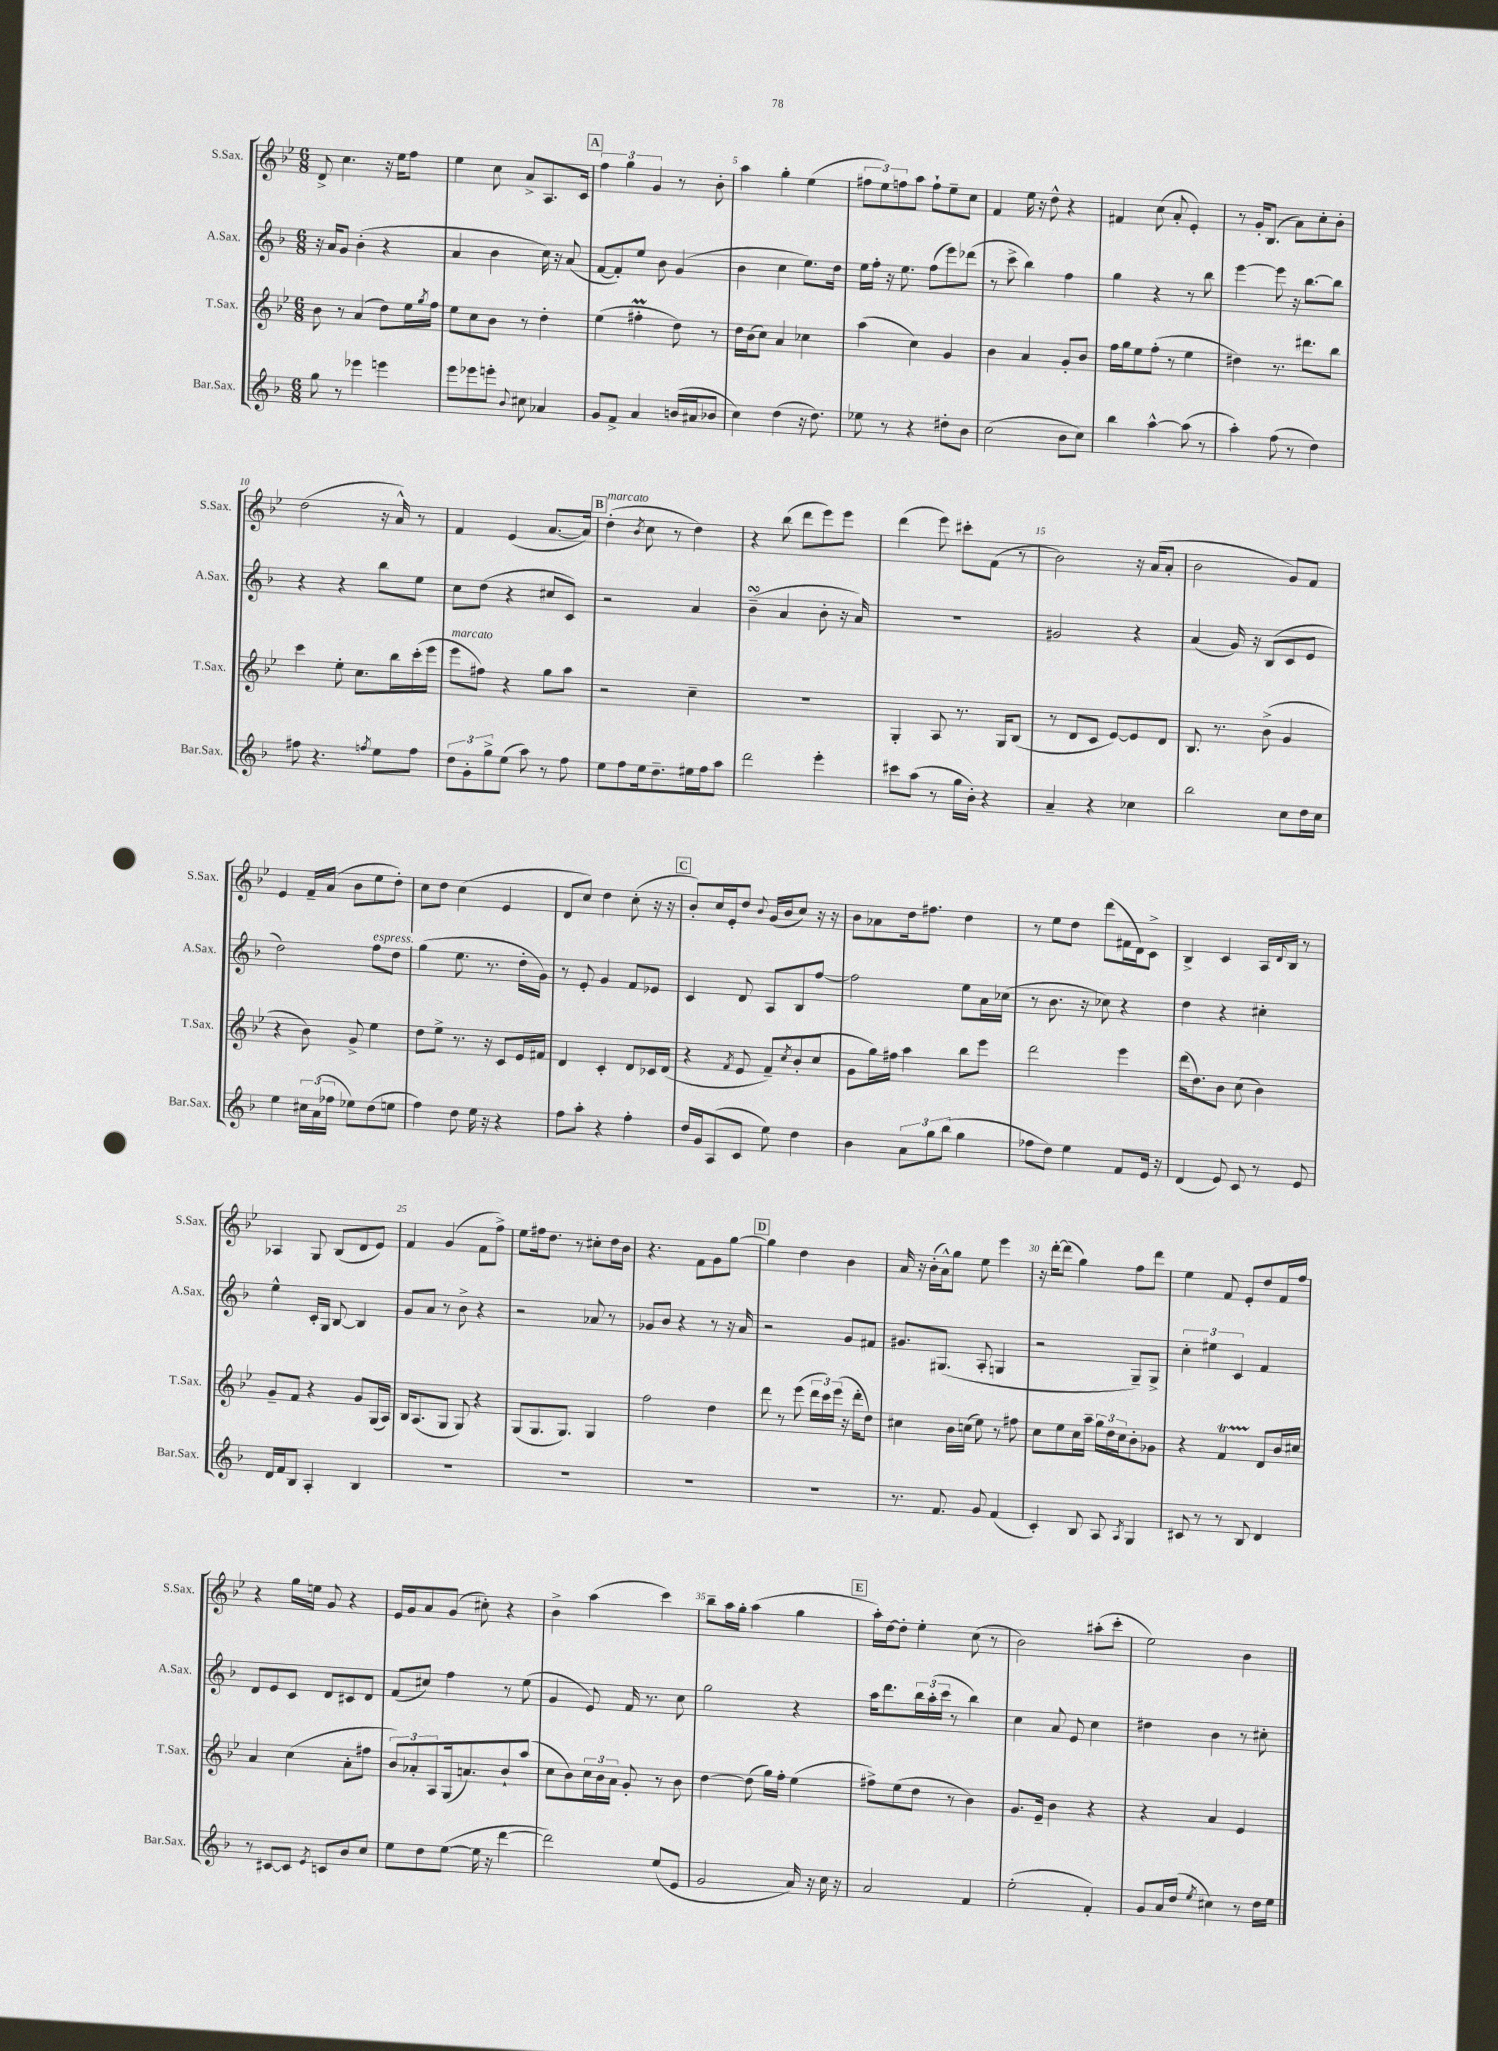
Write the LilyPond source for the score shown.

<<
\new StaffGroup <<
\new Staff = "s0" \with { instrumentName = "S.Sax." shortInstrumentName = "S.Sax." } {
    \clef treble \key bes \major \numericTimeSignature \time 6/8
    d'8-> c''4. r16 ees''16 f''8 |
    ees''4 c''8 a'8-> a8. c'16 |
    \mark \markup { \box "A" } \tuplet 3/2 { f''4 g''4 g'4 } r8 bes'8-. |
    a''4 g''4-. ees''4( |
    \tuplet 3/2 { fis''8 ees''8) f''8 } a''8 f''8-! ees''8-- c''8 |
    f'4 ees''16 r16 d''8-^ r4 |
    fis'4 c''8( a'8-. ees'4-.) |
    r8 g'16-. bes8.( a'8) c''8-. bes'8-. |
    d''2( r16 a'16-^) r8 |
    f'4 ees'4( a'8.~ a'16) |
    \mark \markup { \box "B" } d''4-.^\markup { \italic "marcato" }( \acciaccatura { bes'8 } c''8 r8 d''4) |
    r4 bes''8( d'''8 ees'''8) ees'''8 |
    d'''4( ees'''8) cis'''8-. f'8( r8 |
    bes'2) r16 a'16( a'8-. |
    bes'2 g'8) f'8 |
    ees'4 f'16-- a'16( bes'8 ees''8 d''8-.) |
    c''8 d''8 c''4( ees'4 |
    d'8 c''8) d''4 c''8-.( r16 r16 |
    \mark \markup { \box "C" } bes'8-.) c''16 ees'16-. d''8 \appoggiatura { bes'8 } g'16( bes'16 c''8) r16 r16 |
    bes'8 aes'8 d''16 fis''8. d''4 |
    r8 ees''8 d''8 d'''8( fis'16 d'16) c'8-> |
    bes4-> c'4 a16 \appoggiatura { d'8 } bes16 r8 |
    aes4 g8 bes8( d'8 ees'8) |
    f'4 g'4( f'8 f''8->) |
    ees''8 fis''16 d''8. r8 cis''8-. d''16 bes'16 |
    r4. f'8 g'8 g''8~ |
    \mark \markup { \box "D" } g''4 d''4 bes'4 |
    a'16 r16 bes'16-.( a'16-^) g''8 ees''8 ees'''4 |
    r16 d'''16~-. d'''8( g''4) f''8 d'''8 |
    ees''4 f'8 ees'8-. d''8 f'16 f''16 |
    r4 g''16 e''16 g'8 r4 |
    ees'16 g'16 a'8 g'8( cis''8-.) r4 |
    bes'4-> a''4( c'''4) |
    bes''8-- a''16 g''16-. a''4( g''4 |
    \mark \markup { \box "E" } a''16-.) d''16~ d''8-. ees''4-. c''8( r8 |
    bes'2) ais''8-.( c'''8-. |
    ees''2) bes'4 \bar "|." |
}
\new Staff = "s1" \with { instrumentName = "A.Sax." shortInstrumentName = "A.Sax." } {
    \clef treble \key f \major \numericTimeSignature \time 6/8
    r16 a'16 g'8 bes'4-.( r4 |
    a'4 bes'4 c''16) r16 a'8( |
    \mark \markup { \box "A" } f'8~ f'8-.) e''8 bes'8 g'4( |
    bes'4 c''4 e''8.) d''16 |
    e''16 f''16-. r16 e''8. f''8( e'''8) des'''8( |
    r8 c'''8-> bes''4) f''4 |
    g''4 r4 r8 bes''8 |
    e'''4~ e'''8 r16 bes''8.~ bes''8 |
    r4 r4 bes''8 e''8 |
    c''8 d''8( r4 cis''8 c'8) |
    \mark \markup { \box "B" } r2 a'4 |
    bes'4--\turn( a'4 bes'8-. r16 a'16) |
    R2. |
    gis'2 r4 |
    a'4( g'16) r16 bes8( c'8 e'8 |
    d''2) f''8^\markup { \italic "espress." } d''8 |
    g''4( e''8. r8. d''16-. g'16) |
    r8 e'8-. g'4 f'8 ees'8 |
    \mark \markup { \box "C" } c'4 d'8 a8 bes8 f''8~ |
    f''2 e''8 a'16 ces''16( |
    r8 bes'8. r16 ces''8) r4 |
    d''4 r4 cis''4-. |
    e''4-^ c'16-. g16 bes8~ bes4 |
    g'8 a'8 r8 bes'8-> r4 |
    r2 aes'8 r8 |
    ges'8 bes'8 r4 r8 r16 a'16 |
    \mark \markup { \box "D" } r2 g'8 fis'8 |
    gis'8. gis8.( a8-. g4 |
    r2 g8--) g8-> |
    \tuplet 3/2 { c''4-. eis''4 c'4 } f'4 |
    d'8 e'8 c'8 d'8 cis'8 d'8 |
    f'8( cis''8) f''4 r8 e''8( |
    g'4 e'8) f'16 r8. c''8 |
    g''2 r4 |
    \mark \markup { \box "E" } a''16 d'''8. \tuplet 3/2 { bes''16 a''16-.( c'''16 } r8 bes''4) |
    c''4 a'8 e'8 c''4 |
    dis''4 bes'4 r8 cis''8-. \bar "|." |
}
\new Staff = "s2" \with { instrumentName = "T.Sax." shortInstrumentName = "T.Sax." } {
    \clef treble \key bes \major \numericTimeSignature \time 6/8
    bes'8 r8 a'4( d''8) ees''16 \acciaccatura { g''8 } f''16 |
    ees''8 c''8 bes'8 r8 d''4-. |
    \mark \markup { \box "A" } ees''4( fis''4-.\prall d''8) r8 |
    d''16 bes'16( c''8) a'4 ces''4 |
    a''4( c''4) g'4 |
    bes'4 a'4 g'8-. bes'8 |
    f''16 g''16 ees''8 f''8-.( r8 ees''4 |
    dis''4) r8. dis'''8. bes''8 |
    c'''4 ees''8-. c''8. bes''16 c'''16-.( ees'''16 |
    ees'''8^\markup { \italic "marcato" } fis''8) r4 g''8 a''8 |
    \mark \markup { \box "B" } r2 c''4-- |
    R2. |
    g4-. a8 r8. g16 bes8( |
    r8 d'8 c'8 ees'8~) ees'8 d'8 |
    bes8. r8. bes'8->( g'4 |
    r4 bes'8) g'8-> ees''4 |
    d''8 ees''8-> r8. r16 c'8 ees'16 fis'16 |
    d'4 c'4-. d'8 ces'16 d'16( |
    \mark \markup { \box "C" } r4 \acciaccatura { f'8 } ees'8 f'8--) \acciaccatura { c''8 } bes'8-.( c''8 |
    g'8 g''16) fis''16 a''4 bes''8 ees'''8 |
    d'''2 ees'''4 |
    d'''16( d''8.) bes'8 c''8( bes'4) |
    g'8-- f'8 r4 g'8 g16( a16) |
    bes16 a8.( g8 g8) r4 |
    g8( g8. g8.) g4 |
    f''2 d''4 |
    \mark \markup { \box "D" } d'''8 r8 ees'''8( \tuplet 3/2 { d'''16 c'''16) ees'''16( } r16 d'''16-. d''8) |
    cis''4 bes'16 c''16( ees''8) r8 fis''8 |
    c''8 ees''8 c''16 a''16-- \tuplet 3/2 { g''16 d''16 c''16 } bes'8-. ges'8 |
    r4 f'4\startTrillSpan d'8\stopTrillSpan bes'16 cis''16 |
    a'4 c''4( a'8-. fis''8 |
    \tuplet 3/2 { bes'8) aes'8-. a8 } g16( a'8.) bes'8-! a''8( |
    c''8 bes'8) \tuplet 3/2 { c''16 bes'16 a'16 } g'8-. r8 bes'8 |
    d''4~ d''8( g''16) f''16-. ees''4( |
    \mark \markup { \box "E" } fis''8->) ees''8( d''8 r8 bes'4) |
    g'8. ees'16-- bes'4 r4 |
    r4 a'4 ees'4 \bar "|." |
}
\new Staff = "s3" \with { instrumentName = "Bar.Sax." shortInstrumentName = "Bar.Sax." } {
    \clef treble \key f \major \numericTimeSignature \time 6/8
    g''8 r8 ees'''4 e'''4 |
    e'''8 ees'''8 e'''8-. \appoggiatura { bes'8 } cis''8 aes'4 |
    \mark \markup { \box "A" } g'8 f'8-> a'4 b'16( ais'16 bes'8 |
    c''4) d''4( r16 d''8.) |
    ees''8 r8 r4 dis''8-. bes'8 |
    c''2( bes'8 c''8) |
    bes''4 a''4~-^ a''8( r8 |
    a''4-.) f''8( r8 d''4) |
    fis''8 r4. \acciaccatura { f''8 } e''8 f''8 |
    \tuplet 3/2 { d''8 g'8-. g''8-> } e''8( a''8) r8 f''8 |
    \mark \markup { \box "B" } e''8 f''8 e''16 d''8.-- eis''16 f''16 a''8 |
    d'''2 e'''4-. |
    cis'''8 a''8( r8 g''16 bes'16-.) r4 |
    a'4-- r4 ces''4 |
    bes''2 c''8 d''16 c''16 |
    e''4 \tuplet 3/2 { cis''16 a'16( fes''16 } ees''8) d''8( e''8 |
    f''4) d''8 e''16 r16 r4 |
    f''8 a''8-. r4 f''4-. |
    \mark \markup { \box "C" } d''16 g'16 a8( c'8 e''8) d''4 |
    bes'4 \tuplet 3/2 { a'8 g''8 bes''8( } g''4 |
    fes''8 d''8) e''4 f'8 e'16 r16 |
    d'4( e'8) c'8 r8 e'8 |
    d'16 f'16 bes8 a4-. bes4 |
    R2. |
    R2. |
    R2. |
    \mark \markup { \box "D" } R2. |
    r8. f'8. g'8 f'4( |
    c'4-.) bes8 a8 \acciaccatura { a8 } g4 |
    cis'8 r8 r8 bes8 d'4 |
    r8 cis'8~ cis'8 \acciaccatura { e'8 } c'8 bes'8 c''8 |
    e''8 d''8 e''8~( e''16 r16 d'''4~ |
    d'''2) e''8( e'8 |
    g'2 a'16) r16 c''16 r16 |
    \mark \markup { \box "E" } a'2 f'4 |
    e''2-.( f'4-.) |
    g'8 a'16 d''16( \acciaccatura { e''8 } cis''4) r8 d''16 e''16 \bar "|." |
}
>>
>>
\layout { \context { \Score currentBarNumber = #2 \override BarNumber.break-visibility = ##(#f #t #t) barNumberVisibility = #(every-nth-bar-number-visible 5) } }
